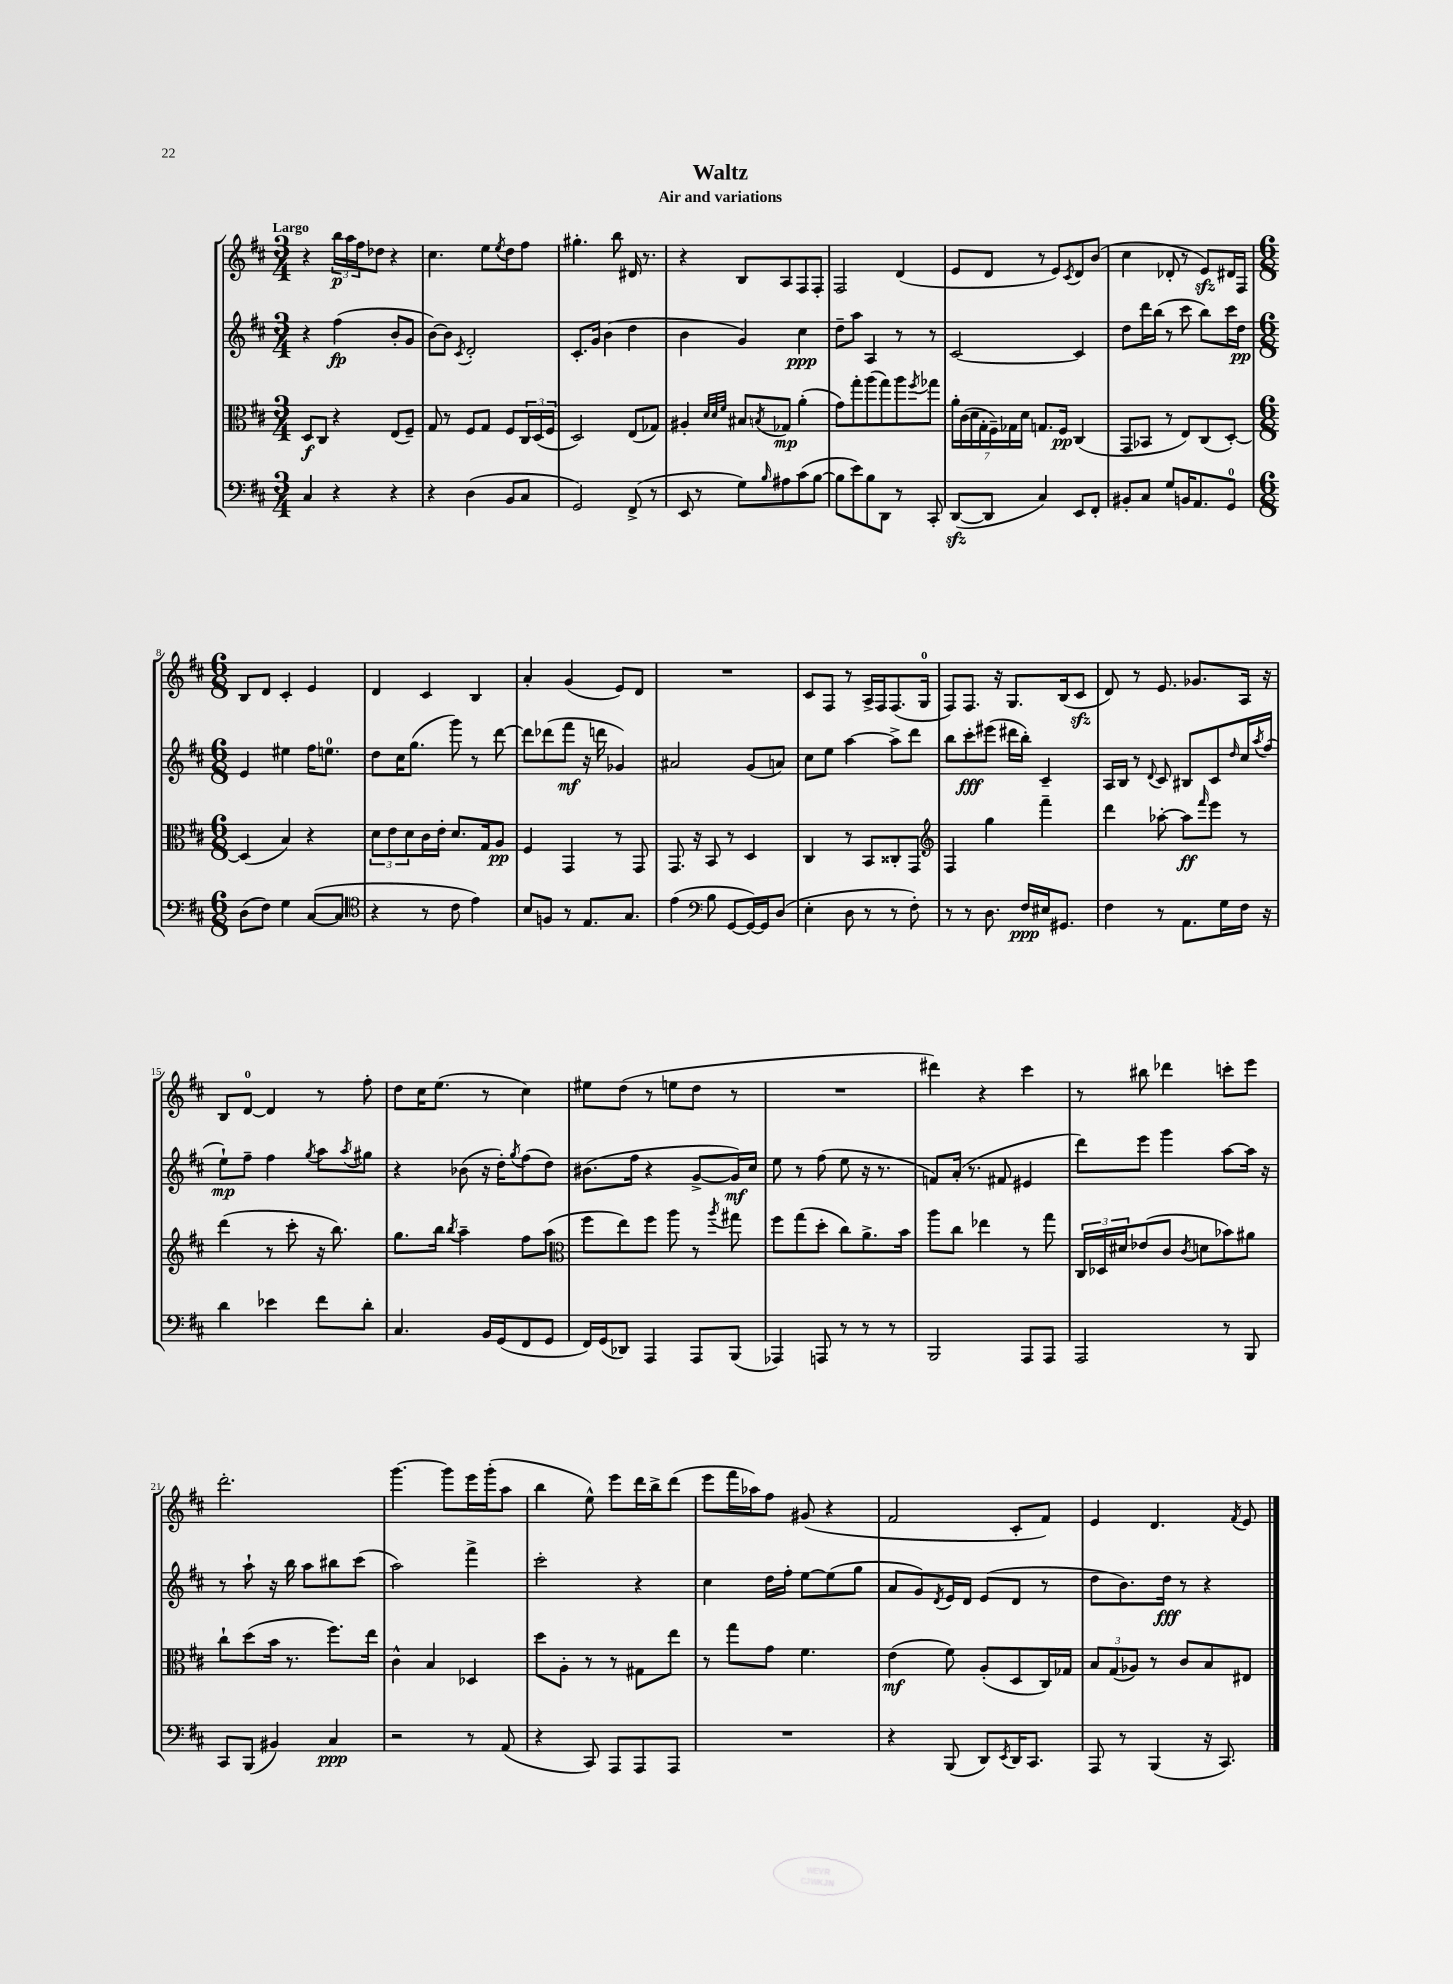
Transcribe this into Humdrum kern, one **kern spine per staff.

**kern	**dynam	**kern	**dynam	**kern	**dynam	**kern	**dynam
*part4	*part4	*part3	*part3	*part2	*part2	*part1	*part1
*staff4	*staff4	*staff3	*staff3	*staff2	*staff2	*staff1	*staff1
*clefF4	*	*clefC3	*	*clefG2	*	*clefG2	*
*k[f#c#]	*	*k[f#c#]	*	*k[f#c#]	*	*k[f#c#]	*
*M3/4	*	*M3/4	*	*M3/4	*	*M3/4	*
=1	=1	=1	=1	=1	=1	=1	=1
!	!	!	!	!	!	!LO:TX:a:B:t=Largo	!
4C#/	.	8D/L	f	4r	.	4r	.
.	.	8C#/J	.	.	.	.	.
4r	.	4r	.	(4ff#\	fp	24bb\LL	p
.	.	.	.	.	.	24aa\	.
.	.	.	.	.	.	24ff#\J	.
.	.	.	.	.	.	8dd-X\J	.
4r	.	(8E/L	.	8b'/L	.	4r	.
.	.	8F#~/J)	.	8g/J	.	.	.
=2	=2	=2	=2	=2	=2	=2	=2
4r	.	8G/	.	[8b\L)	.	4.cc#\	.
.	.	8r	.	8b\J]	.	.	.
.	.	.	.	8qc#/	.	.	.
(4D\	.	8F#/L	.	2d'/	.	.	.
.	.	8G/J	.	.	.	8ee\L	.
.	.	.	.	.	.	8qee/	.
8BB/L	.	8F#/L	.	.	.	8dd\	.
8C#/J	.	24C#/L	.	.	.	8ff#\J	.
.	.	(24D/	.	.	.	.	.
.	.	24F#/JJ	.	.	.	.	.
=3	=3	=3	=3	=3	=3	=3	=3
2GG/)	.	2D/)	.	8.c#'/L	.	4.gg#X'\	.
.	.	.	.	16g/Jk	.	.	.
.	.	.	.	(4b\	.	.	.
.	.	.	.	.	.	8bb\	.
(8FF#^/	.	(8E/L	.	4dd\	.	16d#X/	.
.	.	.	.	.	.	8.r	.
8r	.	8G-X/J)	.	.	.	.	.
=4	=4	=4	=4	=4	=4	=4	=4
8EE/	.	4A#X'/	.	4b\	.	4r	.
8r	.	.	.	.	.	.	.
.	.	32qqd/LLL	.	.	.	.	.
.	.	32qqd/	.	.	.	.	.
.	.	32qqf#/JJJ	.	.	.	.	.
8G\L)	.	8B#X/L	.	4g/)	.	8B/L	.
16qqB/	.	8qBn/	.	.	.	.	.
8A#X\	.	8G-X/J	mp	.	.	8A/	.
(8c#\	.	(4a'\	.	4cc#\	ppp	8F#/	.
[8B\J	.	.	.	.	.	8F#'/J	.
=5	=5	=5	=5	=5	=5	=5	=5
8B\L]	.	8g\L)	.	8dd~\L	.	2F#/	.
8e\)	.	8gg'\	.	8aa\J	.	.	.
8B\	.	(8aa\	.	4A/	.	.	.
8DD\J	.	8gg\)	.	.	.	.	.
8r	.	8aa\	.	8r	.	(4d/	.
.	.	8qff#/	.	.	.	.	.
8CC#'/	.	8gg-X\J	.	8r	.	.	.
=6	=6	=6	=6	=6	=6	=6	=6
([8DDzz/L	.	28a'\LL	.	[2c#/	.	8e/L	.
.	.	(28c#\	.	.	.	.	.
.	.	28d\	.	.	.	.	.
.	.	28G'\	.	.	.	.	.
8DD/J]	.	.	.	.	.	8d/J	.
.	.	28F#~\)	.	.	.	.	.
.	.	28G-X\	.	.	.	.	.
.	.	28d\JJ	.	.	.	.	.
4C#/)	.	8.Gn/L	.	.	.	8r	.
.	.	.	.	.	.	8e/L)	.
.	.	16F#/Jk	pp	.	.	.	.
.	.	.	.	.	.	8qc#/	.
8EE/L	.	(4C#/	.	4c#/]	.	8d/	.
8FF#'/J	.	.	.	.	.	(8b/J	.
=7	=7	=7	=7	=7	=7	=7	=7
8BB#X'/L	.	8GG/L	.	8dd\L	.	4cc#\	.
8C#/J	.	8BB-X/J	.	16ddd\L	.	.	.
.	.	.	.	(16bb\JJ	.	.	.
8G/L	.	8r	.	8r	.	8d-X'/	.
16BBn/K	.	8E/L)	.	8ccc#\	.	8r	.
8.AA/	.	.	.	.	.	.	.
.	.	(8C#/	.	8bb\L)	.	8ezz/L)	.
8GG/J	.	[8D'/J)	.	16ccc#\L	.	16d#X/L	.
.	.	.	.	16dd\JJ	pp	16F#/JJ	.
!!LO:LB:g=z
=8	=8	=8	=8	=8	=8	=8	=8
*M6/8	*	*M6/8	*	*M6/8	*	*M6/8	*
(8D\L	.	(4D/]	.	4e/	.	8B/L	.
8F#\J)	.	.	.	.	.	8d/J	.
4G\	.	4B/)	.	4ee#X\	.	4c#'/	.
([8C#/L	.	4r	.	16ff#\KL	.	4e/	.
.	.	.	.	8.een\J	.	.	.
8C#/J]	.	.	.	.	.	.	.
=9	=9	=9	=9	=9	=9	=9	=9
*clefC4	*	*	*	*	*	*	*
4r	.	12d\L	.	8dd\L	.	4d/	.
.	.	12e\	.	.	.	.	.
.	.	.	.	16cc#\K	.	.	.
.	.	12d\	.	.	.	.	.
.	.	.	.	(8.gg\J	.	.	.
8r	.	16c#\L	.	.	.	4c#/	.
.	.	16e'\JJ	.	.	.	.	.
8c#\	.	8.d/L	.	8ggg\)	.	.	.
4e\)	.	.	.	8r	.	4B/	.
.	.	16G/k	.	.	.	.	.
.	.	8A/J	pp	[8ddd\	.	.	.
=10	=10	=10	=10	=10	=10	=10	=10
8B/L	.	4F#/	.	8ddd\L]	.	4a'/	.
8Fn/J	.	.	.	(8ddd-X\	.	.	.
8r	.	4GG/	.	8fff#\J	mf	(4g/	.
8.E/L	.	.	.	16r	.	.	.
.	.	.	.	16dddn\	.	.	.
.	.	8r	.	4g-X/)	.	8e/L)	.
8.G/J	.	.	.	.	.	.	.
.	.	8GG/	.	.	.	8d/J	.
=11	=11	=11	=11	=11	=11	=11	=11
(4e\	.	8.GG/	.	2a#X/	.	2.r	.
.	.	16r	.	.	.	.	.
*clefF4	*	*	*	*	*	*	*
8B\	.	8BB/	.	.	.	.	.
[8GG/L	.	8r	.	.	.	.	.
16GG/L_)	.	4D/	.	(8g/L	.	.	.
16GG/J]	.	.	.	.	.	.	.
(8D/J	.	.	.	8an/J)	.	.	.
=12	=12	=12	=12	=12	=12	=12	=12
4E'\	.	4C#/	.	8cc#\L	.	8c#/L	.
.	.	.	.	8ee\J	.	8F#/J	.
8D\	.	8r	.	[4aa\	.	8r	.
8r	.	8BB/L	.	.	.	16A^/LL	.
.	.	.	.	.	.	16F#/J	.
8r	.	8C##X'/	.	8aa^\L]	.	(8.F#/	.
8F#'\)	.	8GG/J	.	8ddd\J	.	.	.
.	.	.	.	.	.	16G/Jk	.
=13	=13	=13	=13	=13	=13	=13	=13
*	*	*clefG2	*	*	*	*	*
8r	.	4F#/	.	8bb\L	.	8F#/L)	.
8r	.	.	.	8ccc#'\	fff	8.F#/J	.
8.D\	.	4gg\	.	(8eee#X\J	.	.	.
.	.	.	.	.	.	16r	.
.	.	.	.	16ddd#X\LL	.	8.G/L	.
16F#/LL	ppp	.	.	16bb'\JJ)	.	.	.
16E#X/J	.	4fff#~\	.	4c#~/	.	.	.
8.GG#X/J	.	.	.	.	.	(16B/k	.
.	.	.	.	.	.	8c#zz/J	.
=14	=14	=14	=14	=14	=14	=14	=14
4F#\	.	4ddd\	.	16A/LL	.	8d/)	.
.	.	.	.	16B/JJ	.	.	.
.	.	.	.	8r	.	8r	.
.	.	.	.	8qqd/	.	.	.
8r	.	[8aa-X'\	.	8c#/	.	8.e/	.
8.AA\L	.	8aa-\L]	ff	8B#X/L	.	.	.
.	.	.	.	.	.	8.g-X/L	.
.	.	16qqfff#/	.	.	.	.	.
.	.	8eee\J	.	8c#/	.	.	.
16G\L	.	.	.	.	.	.	.
.	.	.	.	16qqdd/	.	.	.
16F#\JJ	.	8r	.	16cc#/L	.	16A/Jk	.
.	.	.	.	8qaa/	.	.	.
16r	.	.	.	(16ff#/JJ	.	16r	.
!!LO:LB:g=z
=15	=15	=15	=15	=15	=15	=15	=15
4d\	.	(4ddd\	.	8ee`\L)	mp	8B/L	.
.	.	.	.	8ff#~\J	.	[8d/J	.
4e-X\	.	8r	.	4ff#\	.	4d/]	.
.	.	8ccc#'\	.	.	.	.	.
.	.	.	.	8qgg/	.	.	.
8f#\L	.	16r	.	8aa\L	.	8r	.
.	.	8.bb\)	.	.	.	.	.
.	.	.	.	8qaa/	.	.	.
8d'\J	.	.	.	8gg#X\J	.	8ff#'\	.
=16	=16	=16	=16	=16	=16	=16	=16
4.C#/	.	8.gg\L	.	4r	.	8dd\L	.
.	.	.	.	.	.	16cc#\K	.
.	.	16bb\Jk	.	.	.	(8.ee\J	.
.	.	8qbb/	.	.	.	.	.
.	.	4aa~\	.	(8b-X\	.	.	.
16BB/LL	.	.	.	16r	.	8r	.
(16GG/J	.	.	.	16dd'\KL)	.	.	.
.	.	.	.	8qgg/	.	.	.
8FF#/	.	8ff#\L	.	(8ff#\	.	4cc#\)	.
8GG/J	.	(8aa\J	.	8dd\J)	.	.	.
=17	=17	=17	=17	=17	=17	=17	=17
*	*	*clefC3	*	*	*	*	*
16FF#/LL)	.	8ff#\L	.	(8.b#X\L	.	8ee#X\L	.
(16GG/J	.	.	.	.	.	.	.
8DD-X/J)	.	8ee\)	.	.	.	(8dd\J	.
.	.	.	.	16ff#\Jk	.	.	.
4AAA/	.	8ff#\J	.	4r	.	8r	.
.	.	8aa\	.	.	.	8een\L	.
8AAA/L	.	8r	.	[8g^/L	.	8dd\J	.
.	.	8qaa/	.	.	.	.	.
(8BBB/J	.	8gg#X\	.	16g/L])	mf	8r	.
.	.	.	.	16cc#/JJ	.	.	.
=18	=18	=18	=18	=18	=18	=18	=18
4AAA-X/)	.	8ff#\L	.	8ee\	.	2.r	.
.	.	(8gg\	.	8r	.	.	.
8AAAn/	.	8dd'\J	.	(8ff#\	.	.	.
8r	.	8cc#\L)	.	8ee\	.	.	.
8r	.	8.a^\	.	16r	.	.	.
.	.	.	.	8.r	.	.	.
8r	.	.	.	.	.	.	.
.	.	16b\Jk	.	.	.	.	.
=19	=19	=19	=19	=19	=19	=19	=19
2BBB/	.	8aa\L	.	8fn/L)	.	4ddd#X\)	.
.	.	8cc#\J	.	(16a'/Jk	.	.	.
.	.	.	.	8.r	.	.	.
.	.	4ee-X\	.	.	.	4r	.
.	.	.	.	8f#X/	.	.	.
8AAA/L	.	8r	.	4e#X/	.	4ccc#\	.
8AAA/J	.	8gg\	.	.	.	.	.
=20	=20	=20	=20	=20	=20	=20	=20
2AAA/	.	24C#/LL	.	8ddd\L)	.	8r	.
.	.	24D-X/	.	.	.	.	.
.	.	24d#X/J	.	.	.	.	.
.	.	(8e-X/	.	8eee\J	.	8bb#X\	.
.	.	8c#/J	.	4ggg\	.	4ddd-X\	.
.	.	8qc#/	.	.	.	.	.
.	.	8dn\L	.	.	.	.	.
8r	.	8b-X\)	.	[8aa\L	.	8cccn'\L	.
8BBB/	.	8a#X\J	.	16aa\Jk]	.	8eee\J	.
.	.	.	.	16r	.	.	.
!!LO:LB:g=z
=21	=21	=21	=21	=21	=21	=21	=21
8CC#/L	.	8cc#`\L	.	8r	.	2.ddd'\	.
(8BBB/J	.	(8dd\	.	8aa`\	.	.	.
4BB#X/)	.	16b\Jk	.	16r	.	.	.
.	.	8.r	.	16bb\	.	.	.
.	.	.	.	8aa\L	.	.	.
4C#/	ppp	8.ff#\L)	.	8bb#X\	.	.	.
.	.	.	.	(8ccc#\J	.	.	.
.	.	16ee\Jk	.	.	.	.	.
=22	=22	=22	=22	=22	=22	=22	=22
2r	.	4c#^^\	.	2aa\)	.	[4.ggg\	.
.	.	4B/	.	.	.	.	.
.	.	.	.	.	.	8ggg\L]	.
8r	.	4D-X/	.	4fff#^\	.	16eee\L	.
.	.	.	.	.	.	(16ggg'\J	.
(8AA/	.	.	.	.	.	8aa\J	.
=23	=23	=23	=23	=23	=23	=23	=23
4r	.	8dd\L	.	2ccc#'\	.	4bb\	.
.	.	8A'\J	.	.	.	.	.
8CC#/)	.	8r	.	.	.	8ee^^\)	.
8AAA/L	.	8r	.	.	.	8eee\L	.
8AAA/	.	8G#X\L	.	4r	.	16ddd\L	.
.	.	.	.	.	.	16bb^\J	.
8AAA/J	.	8ee\J	.	.	.	(8ddd\J	.
=24	=24	=24	=24	=24	=24	=24	=24
2.r	.	8r	.	4cc#\	.	8eee\L	.
.	.	8gg\L	.	.	.	16fff#\L	.
.	.	.	.	.	.	16aa-X\J)	.
.	.	8g\J	.	16dd\LL	.	8ff#\J	.
.	.	.	.	16ff#'\JJ	.	.	.
.	.	4.f#\	.	[8ee\L	.	(8g#X/	.
.	.	.	.	(8ee\]	.	4r	.
.	.	.	.	8gg\J	.	.	.
=25	=25	=25	=25	=25	=25	=25	=25
4r	.	(4e\	mf	8a/L	.	2f#/	.
.	.	.	.	8g/)	.	.	.
.	.	.	.	8qd/	.	.	.
(8BBB/	.	8f#\)	.	16e/L	.	.	.
.	.	.	.	16d/JJ	.	.	.
8DD/L)	.	(8A'/L	.	(8e/L	.	.	.
8qEE/	.	.	.	.	.	.	.
16DD/K	.	8D/	.	8d/J	.	8c#'/L	.
8.CC#/J	.	.	.	.	.	.	.
.	.	16C#/L)	.	8r	.	8f#/J)	.
.	.	16G-X/JJ	.	.	.	.	.
=26	=26	=26	=26	=26	=26	=26	=26
8AAA/	.	12B/L	.	8dd\L	.	4e/	.
.	.	(12G/	.	.	.	.	.
8r	.	.	.	8.b\)	.	.	.
.	.	12A-X/J)	.	.	.	.	.
(4BBB/	.	8r	.	.	.	4.d/	.
.	.	.	.	16dd\Jk	fff	.	.
.	.	8c#/L	.	8r	.	.	.
16r	.	8B/	.	4r	.	.	.
8.CC#/)	.	.	.	.	.	.	.
.	.	.	.	.	.	8qf#/	.
.	.	8E#X/J	.	.	.	8e/	.
==	==	==	==	==	==	==	==
*-	*-	*-	*-	*-	*-	*-	*-
